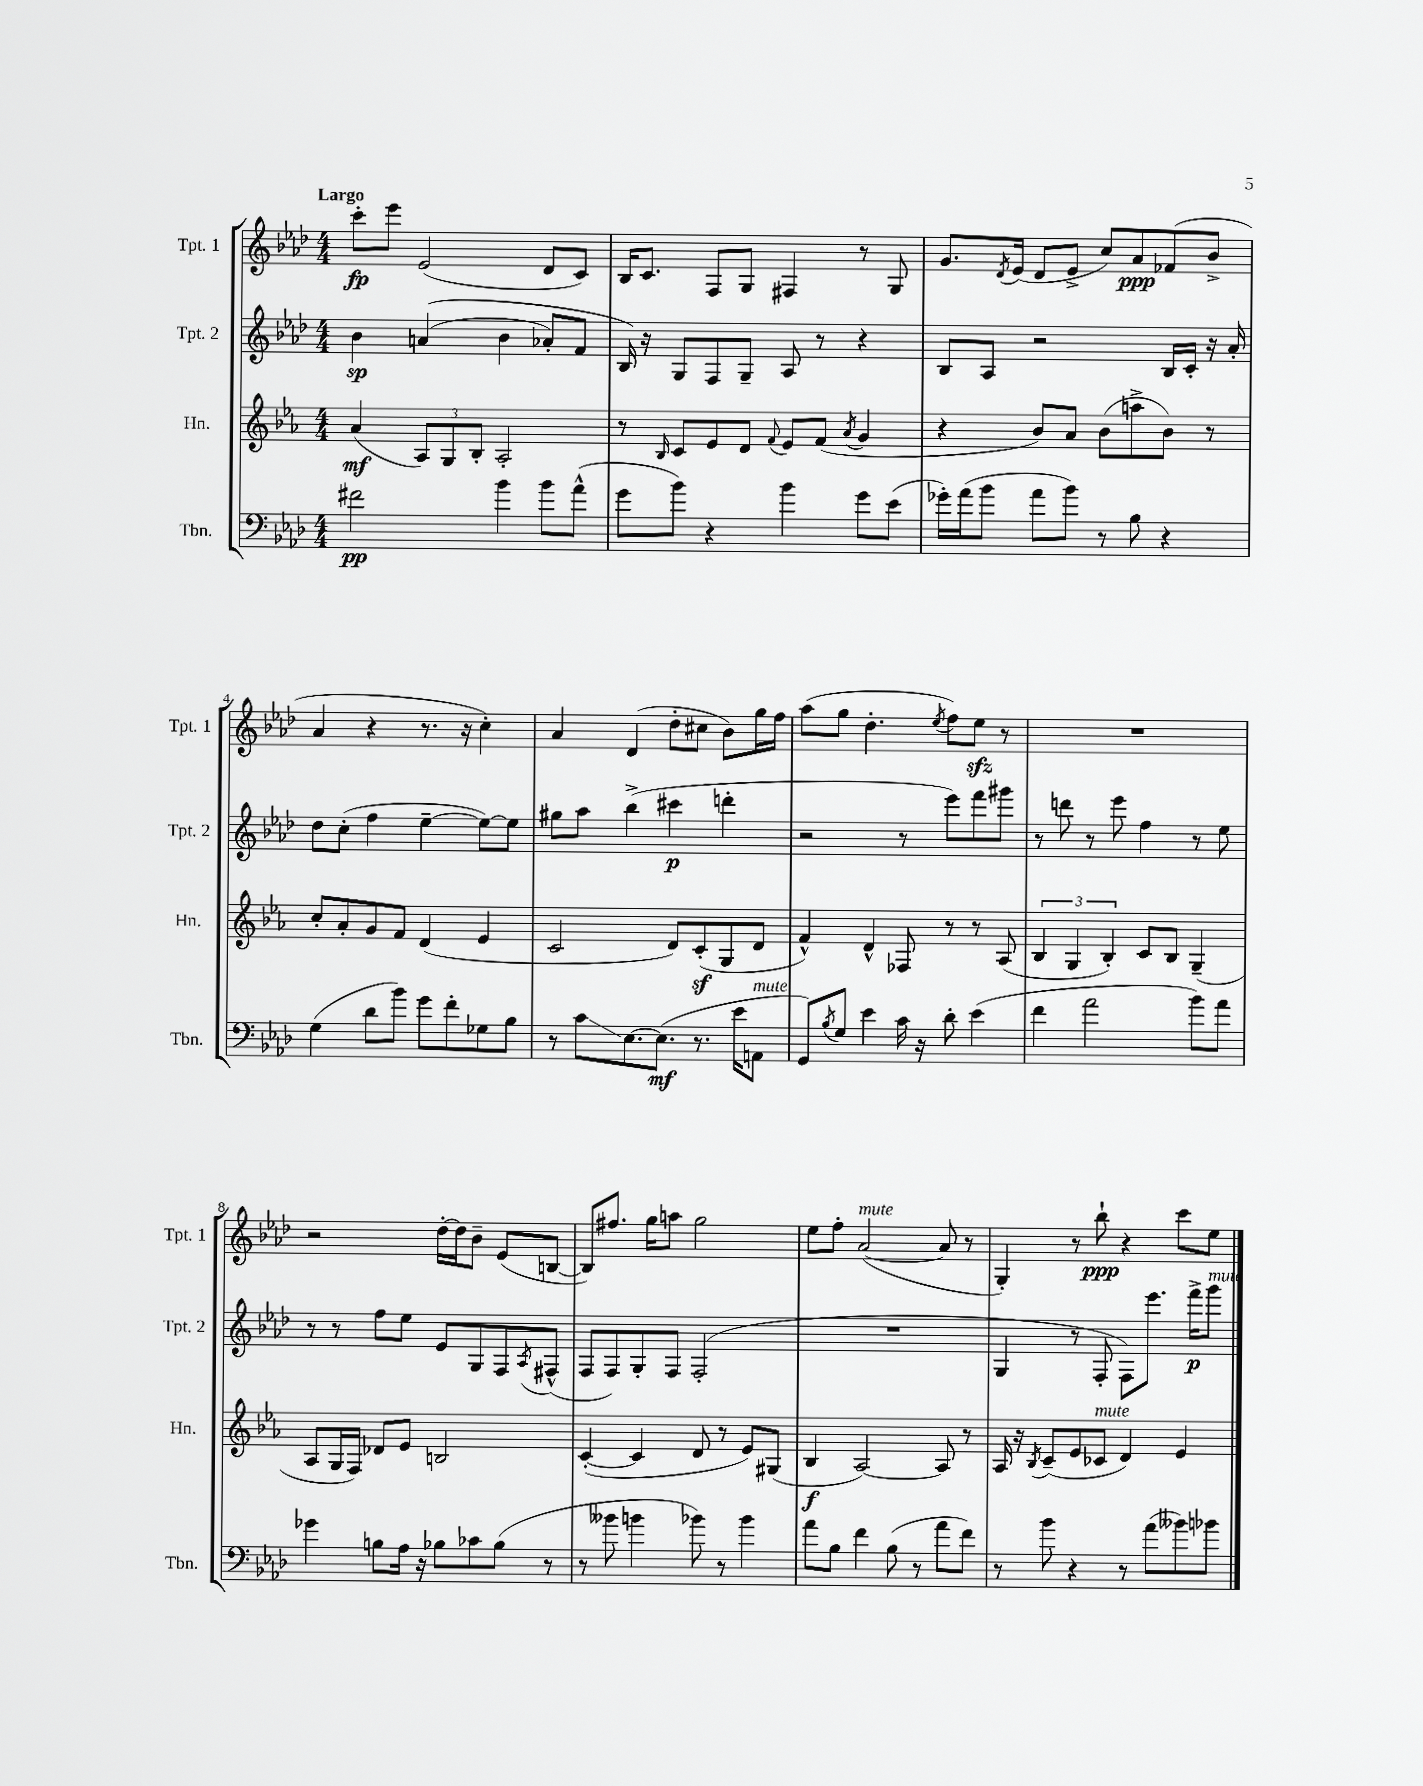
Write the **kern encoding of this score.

**kern	**kern	**kern	**kern
*staff4	*staff3	*staff2	*staff1
*clefF4	*clefG2	*clefG2	*clefG2
*k[b-e-a-d-]	*k[b-e-a-]	*k[b-e-a-d-]	*k[b-e-a-d-]
*M4/4	*M4/4	*M4/4	*M4/4
2f#	(4a-	4b-	8ccc'
.	.	.	8eee-
.	12A-)	&((4a	(2e-
.	12G	.	.
.	12B-'	.	.
4b-	2A-'	4b-	.
8b-	.	8a-')	8d-
(8a-^^	.	8f	8c)
=	=	=	=
8g	8r	16B-&)	16B-
.	.	16r	8.c
.	16qqB-	.	.
8b-)	8c	8G	.
4r	8e-	8F	8F
.	8d	8G~	8G
.	8qqf	.	.
4b-	8e-	8A-	4F#
.	(8f	8r	.
.	8qa-	.	.
8g	4g	4r	8r
(8e-	.	.	8G
=	=	=	=
16g-')	4r	8B-	8.g
(16a-	.	.	.
8b-	.	8A-	.
.	.	.	8qd-
.	.	.	(16e-
8a-	8b-)	2r	8d-
8b-)	8a-	.	8e-^
8r	(8b-	.	8cc)
8B-	8aa^	.	8a-
4r	8b-)	16B-	(8f-
.	.	16c'	.
.	8r	16r	8b-^
.	.	16a-'	.
=	=	=	=
(4G	8cc'	8dd-	4a-
.	8a-'	(8cc'	.
8d-	8g	4ff	4r
8b-)	8f	.	.
8g	(4d	[4ee-~	8.r
8f'	.	.	.
.	.	.	16r
8G-	4e-	8ee-_)	4cc')
8B-	.	8ee-]	.
=	=	=	=
8r	2c	8gg#	4a-
8c	.	8aa-	.
[8.E-	.	(4bb-^	(4d-
(8.E-]	.	.	.
.	8d)	4ccc#	8dd-'
8.r	(8c'	.	8cc#
.	8G	4ddd'	8b-)
16e-	.	.	.
8AA	8d	.	16gg
.	.	.	16ff
=	=	=	=
8GG)	4f^^)	2r	(8aa-
8qB-	.	.	.
8G	.	.	8gg
4e-	4d^^	.	4.dd-'
16c	8F-	8r	.
16r	.	.	.
.	.	.	8qee-
8d-'	8r	8eee-)	8ff)
(4e-	8r	8fff	8ee-
.	(8A-	8ggg#	8r
=	=	=	=
4f	6B-	8r	1r
.	.	8ddd	.
.	6G	.	.
2a-	.	8r	.
.	6B-')	.	.
.	.	8eee-	.
.	8c	4ff	.
.	8B-	.	.
8b-)	(4G~	8r	.
8a-	.	8ee-	.
=	=	=	=
4g-	8A-	8r	2r
.	16G	8r	.
.	16F)	.	.
8B	8d-	8ff	.
16A-	8e-	8ee-	.
16r	.	.	.
8B-	2B	8e-	[16dd-'
.	.	.	16dd-]
8c-	.	8G	8b-~
(8B-	.	8F	(8e-
.	.	8qA-	.
8r	.	(8F#^^	[8B
=	=	=	=
8r	([4c'	8F	8B])
8b--	.	8F)	8.ff#
4b	4c]	8G'	.
.	.	.	16gg
.	.	8F	8aa
8b-)	8d	(2F'	2gg
8r	8r	.	.
4b-	8e-)	.	.
.	(8G#	.	.
=	=	=	=
8a-	4B-	1r	8ee-
8B-	.	.	8ff'
4f	[2A-)	.	([2a-
(8B-	.	.	.
8r	.	.	.
8a-	8A-]	.	8a-]
8f)	8r	.	8r
=	=	=	=
8r	16A-	4G	4G')
.	16r	.	.
.	8qB-	.	.
8b-	(8c~	.	.
4r	8e-	8r	8r
.	8c-	8F'	8bb-`
8r	4d)	8F)	4r
(8a-	.	8.eee-	.
8b--)	4e-	.	8ccc
.	.	16fff^	.
8b-	.	8ggg	8ee-
==	==	==	==
*-	*-	*-	*-
